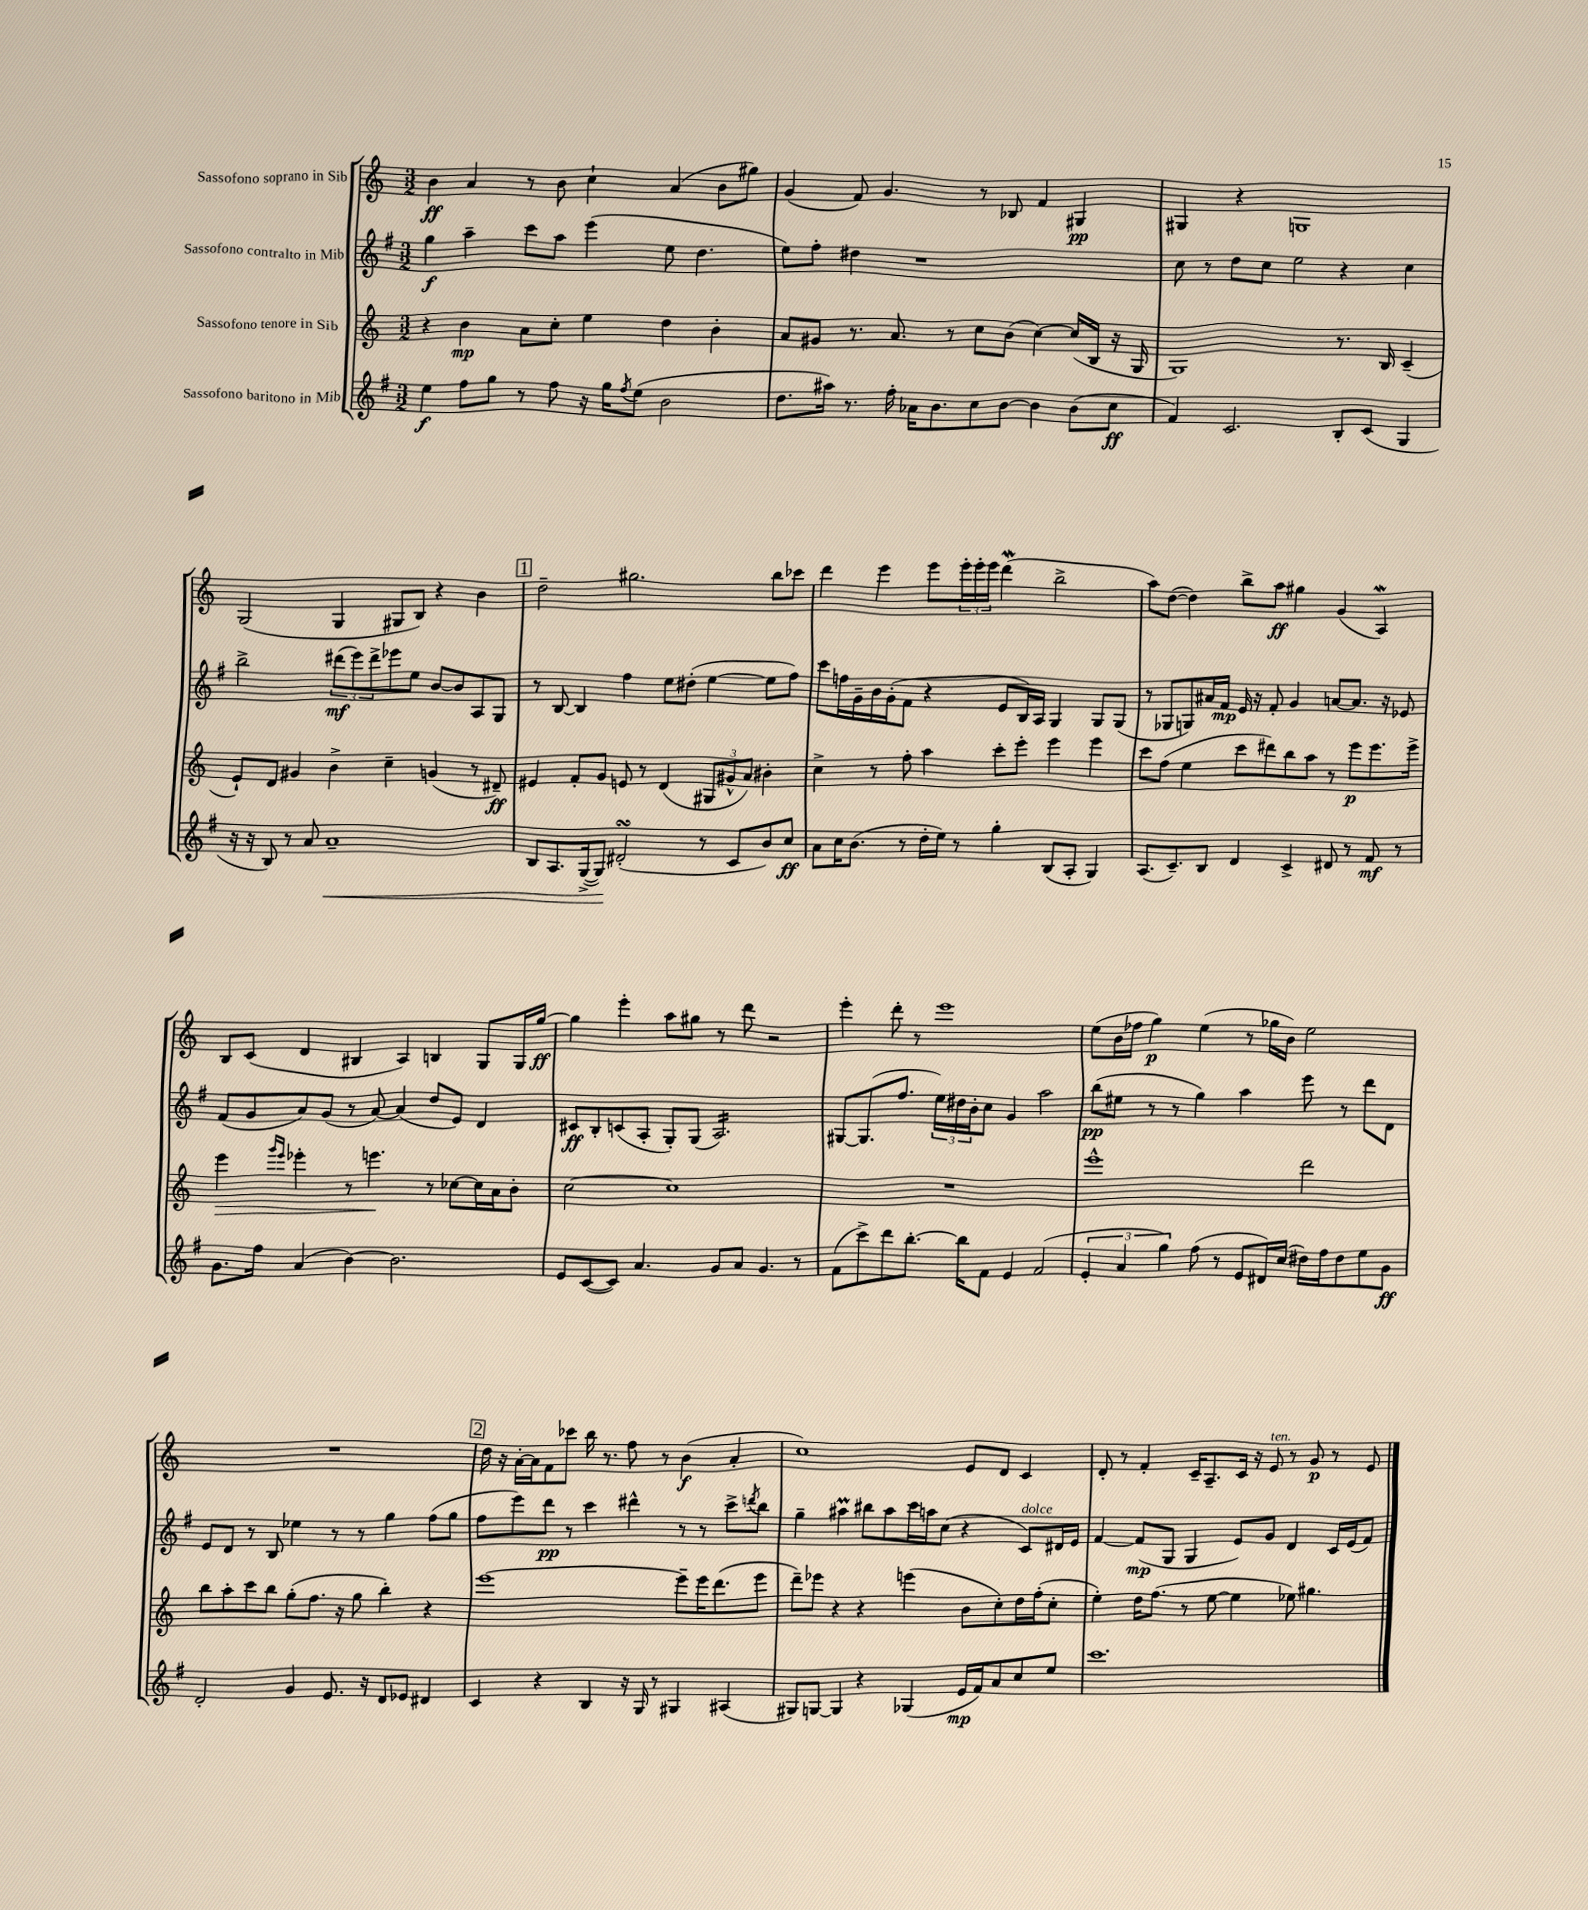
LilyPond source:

<<
\new StaffGroup <<
\new Staff = "s0" \with { instrumentName = "Sassofono soprano in Sib" } {
    \clef treble \key c \major \numericTimeSignature \time 3/2
    b'4\ff a'4 r8 b'8 c''4-! a'4( b'8 gis''8) |
    g'4( f'8) g'4. r8 bes8 f'4 gis4\pp |
    gis4 r4 g1 |
    g2( g4 gis8 b8) r4 b'4 |
    \mark \markup { \box "1" } d''2-- gis''2. b''8 ces'''8 |
    d'''4 e'''4 e'''8 \tuplet 3/2 { e'''16-. e'''16-. e'''16 } d'''4\mordent( b''2-> |
    a''8) d''8~( d''4) b''8-> a''8\ff gis''4 g'4( a4\mordent) |
    b8 c'8( d'4 bis4 a4) b4 g8 g16 g''16~\ff |
    g''4 e'''4-. a''8 gis''8 r8 d'''8 r2 |
    e'''4-. d'''8-. r8 e'''1 |
    e''8( b'16 fes''16 g''4\p) e''4( r8 ges''16 b'16) e''2 |
    R1. |
    \mark \markup { \box "2" } d''16 r16 a'16~-. a'16 f'8 ces'''8 b''16 r8. f''8 r8 b'4\f( a'4-. |
    c''1) e'8 d'8 c'4 |
    d'8-. r8 f'4-. c'16-- a8.-- c'16 r16 e'8^\markup { \italic "ten." } r8 g'8\p r8 e'8 \bar "|." |
}
\new Staff = "s1" \with { instrumentName = "Sassofono contralto in Mib" } {
    \clef treble \key g \major \numericTimeSignature \time 3/2
    g''4\f a''4-- c'''8 a''8 e'''4( e''8 d''4. |
    e''8) fis''8-. dis''4 r1 |
    c''8 r8 d''8 c''8 e''2 r4 c''4 |
    b''2-> \tuplet 3/2 { dis'''8\mf( e'''8) dis'''8-> } ees'''8 e''8 b'8~ b'8 a8 g8 |
    \mark \markup { \box "1" } r8 b8~ b4 fis''4 e''8 dis''8-.( e''4~ e''8 fis''8) |
    c'''8 f''16 g'16-- b'16 g'16-.( fis'8 r4 e'8 b16) a16 g4 g8 g8( |
    r8 ges8 g8) ais'16 fis'16\mp e'16 r16 fis'8-. g'4 a'8~ a'8. r16 ees'8 |
    fis'8( g'8 a'8) g'8( r8 a'8~) a'4( d''8 e'8) d'4 |
    cis'8\ff b8-. c'8( a8-. g8-.) g8( a2.:16) |
    gis8~ gis8.( fis''8. \tuplet 3/2 { e''16) dis''16 b'16-. } c''8 g'4 a''2 |
    b''8\pp( eis''8 r8 r8 g''4) a''4 e'''8 r8 d'''8 d'8 |
    e'8 d'8 r8 b8 ees''4 r8 r8 g''4 fis''8( g''8 |
    \mark \markup { \box "2" } fis''8 e'''8) d'''8\pp r8 c'''4 dis'''4-^ r8 r8 c'''8-> \acciaccatura { d'''8 } b''8 |
    g''4-- ais''4\prall bis''8 ais''8 c'''16 a''16 c''8( r4 c'8^\markup { \italic "dolce" }) dis'16 e'16 |
    fis'4~ fis'8\mp( g8 g4 e'8) g'8 d'4 c'16 e'16( fis'8) \bar "|." |
}
\new Staff = "s2" \with { instrumentName = "Sassofono tenore in Sib" } {
    \clef treble \key c \major \numericTimeSignature \time 3/2
    r4 b'4\mp a'8 c''8-. e''4 d''4 b'4-. |
    a'8 gis'8 r8. a'8. r8 c''8 b'8( c''4~) c''16( b16 r16 g16 |
    g1) r8. b16 c'4--( |
    e'8-!) d'8 gis'4 b'4-> c''4-- g'4( r8 dis'8--\ff) |
    \mark \markup { \box "1" } eis'4 f'8-. g'8 e'8 r8 d'4( \tuplet 3/2 { gis8 gis'8-^ a'8) } bis'4-. |
    c''4-> r8 f''8-. a''4 c'''8-. e'''8-. e'''4 e'''4 |
    c'''8 f''8( e''4 c'''8 dis'''8) b''8 a''8 r8 e'''8\p e'''8. e'''16-> |
    e'''4\> \grace { g'''16 e'''16 } ees'''4-. r8 e'''4.\! r8 ces''8~ ces''16 a'16 b'8-. |
    c''2~ c''1 |
    R1. |
    e'''1-^ d'''2 |
    b''8 a''8-. c'''8 b''8 g''8-.( f''8. r16 g''8 b''4-.) r4 |
    \mark \markup { \box "2" } e'''1~ e'''8-- e'''16 d'''8.( e'''8 |
    d'''8--) ees'''8 r4 r4 e'''4( b'8 c''8-.) d''16 f''16-.( c''8-. |
    e''4-.) d''16 f''8.( r8 e''8~ e''4 ees''8) gis''4. \bar "|." |
}
\new Staff = "s3" \with { instrumentName = "Sassofono baritono in Mib" } {
    \clef treble \key g \major \numericTimeSignature \time 3/2
    e''4\f fis''8 g''8 r8 fis''8 r16 g''16 \acciaccatura { fis''8 } e''8( b'2 |
    d''8. ais''16) r8. fis''16-. aes'16 b'8. c''8 b'8~ b'4 b'8( c''8\ff |
    fis'4) c'2. b8-. c'8( g4 |
    r16 r16 b8) r8 a'8 a'1--\< |
    \mark \markup { \box "1" } b8 a8. g16~->( g8\!) dis'2-.\turn( r8 c'8 b'8) c''8\ff |
    a'8 c''16 b'8.( r8 d''16-. e''16) r8 g''4-. b8( a8-. g4) |
    a8.( c'8.--) b8 d'4 c'4-> dis'8 r8 fis'8\mf r8 |
    g'8. fis''16 a'4( b'4~) b'2. |
    e'8 c'8~( c'8) a'4. g'8 a'8 g'4. r8 |
    fis'8( c'''8->) d'''8 b''8.~-. b''16 fis'8 e'4 fis'2( |
    \tuplet 3/2 { e'4-. a'4 g''4) } fis''8( r8 e'8 dis'16) c''16( dis''16) fis''16 dis''8 e''8 g'8\ff |
    d'2-. g'4 e'8. r16 d'8 ees'8 dis'4 |
    \mark \markup { \box "2" } c'4 r4 b4 r16 g16 r8 gis4 ais4( |
    gis8) g8~ g4 r4 ges4( e'16\mp fis'16) a'8 c''8 e''8 |
    c'''1. \bar "|." |
}
>>
>>
\layout { \context { \Score \remove "Bar_number_engraver" } }
